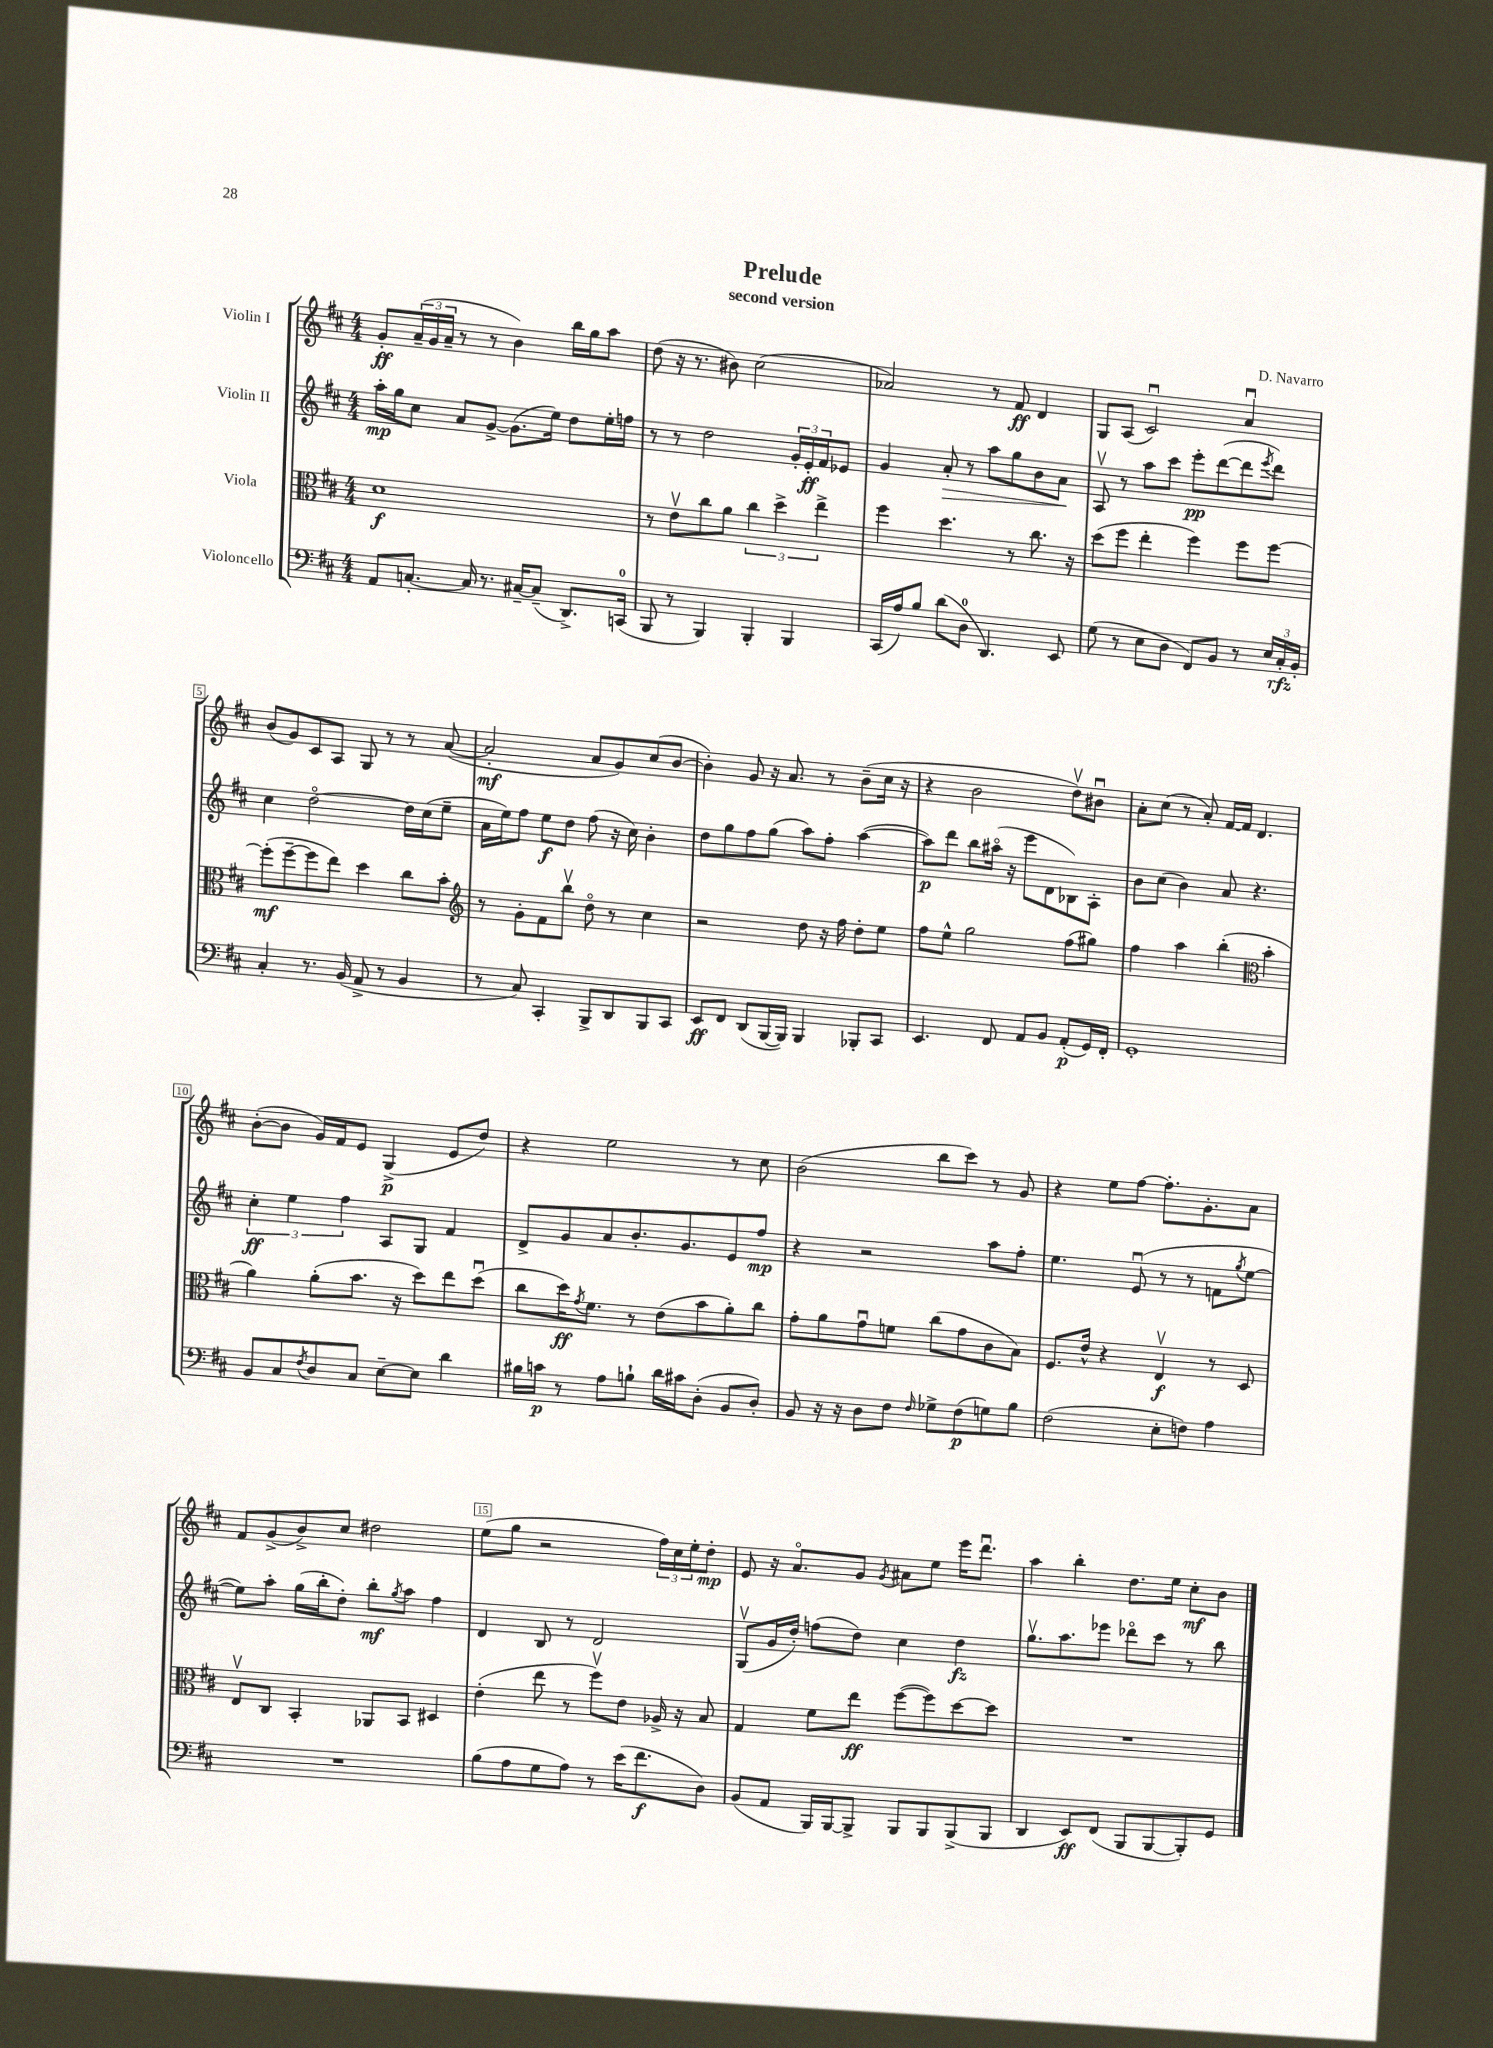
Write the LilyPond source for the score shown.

\header { title = "Prelude" composer = "D. Navarro" subtitle = "second version" }
<<
\new StaffGroup <<
\new Staff = "s0" \with { instrumentName = "Violin I" } {
    \clef treble \key d \major \numericTimeSignature \time 4/4
    g'8-.\ff \tuplet 3/2 { a'16--( g'16 a'16-- } r8 r8 b'4) b''16 g''16 a''8 |
    d''8( r16 r8. bis'8) cis''2( |
    aes'2) r8 fis'8\ff d'4 |
    g8 a8( cis'2\downbow) a'4\downbow |
    b'8( g'8) cis'8 a8 g8 r8 r8 a'8~( |
    a'2-.\mf a'8 g'8) cis''8( b'8~ |
    b'4-.) g'8 r16 a'8. r8 b'8--( cis''16 r16 |
    r4 b'2 d''8\upbow) bis'8\downbow |
    a'8-. cis''8( r8 a'8-.) fis'16~ fis'16 d'4. |
    b'8~-.( b'8 g'16) fis'16 e'8 g4->\p( e'8 d''8) |
    r4 e''2 r8 cis''8 |
    b'2( b''8 cis'''8) r8 g'8 |
    r4 e''8 fis''8~ fis''8.-. g'8.-. a'8 |
    fis'8 g'8->( b'8->) cis''8 dis''2 |
    e''8( g''8 r2 \tuplet 3/2 { fis''16) cis''16 e''16-. } d''8-.\mp |
    e'8 r16 a'8.\flageolet g'8 \acciaccatura { g'8 } ais'8 e''8 e'''16 d'''8.\downbow |
    a''4 b''4-. d''8. e''16 cis''8-.\mf b'8 \bar "|." |
}
\new Staff = "s1" \with { instrumentName = "Violin II" } {
    \clef treble \key d \major \numericTimeSignature \time 4/4
    a''16-.\mp g''16 cis''8 a'8 g'8~-> g'8.( e''16) d''8 e''16-. f''16 |
    r8 r8 d''2 \tuplet 3/2 { g'16-. e'16-.\ff fis'16 } ees'8 |
    g'4 a'8-.\> r8 a''8 g''8 b'8 a'8\! |
    a8\upbow r8 a''8 cis'''8 e'''8-.\pp d'''8~( d'''8 \acciaccatura { e'''8 } d'''8) |
    cis''4 d''2~\flageolet d''16 cis''16( e''8-- |
    a'16 e''16) fis''8 e''8\f d''8 fis''8( r16 cis''16) b'4-. |
    d''8 g''8 fis''8 g''8( a''8) fis''8-. a''4~( |
    a''8\p) d'''8 b''8 ais''16\flageolet( r16 e'''8 d'8 bes8) a8-. |
    b'8 cis''8( b'4) a'8 r4. |
    \tuplet 3/2 { cis''4-.\ff e''4 fis''4 } a8 g8 fis'4 |
    d'8-> g'8 a'8 b'8.-. g'8. e'8 fis''8\mp |
    r4 r2 a''8 fis''8-. |
    e''4. e'8\downbow( r8 r8 f'8 \acciaccatura { g''8 } e''8~ |
    e''8) a''8-. g''16( b''16-. d''8-.) b''8-.\mf \acciaccatura { g''8 } a''8 fis''4 |
    d'4 b8 r8 d'2 |
    g8\upbow( g'16 d''16-.) f''8( d''8) cis''4 d''4\fz |
    g''8.\upbow a''8. ees'''8 des'''8\flageolet cis'''8 r8 b''8 \bar "|." |
}
\new Staff = "s2" \with { instrumentName = "Viola" } {
    \clef alto \key d \major \numericTimeSignature \time 4/4
    d'1\f |
    r8 e'8\upbow cis''8 a'8 \tuplet 3/2 { cis''4 d''4-> e''4-> } |
    fis''4 d''4. r8 cis''8. r16 |
    d''8( fis''8 e''4-. fis''4) fis''8 fis''8~ |
    fis''8-.\mf( fis''8~-- fis''8 e''8) d''4 cis''8 b'8-. |
    \clef treble r8 g'8-. fis'8 b''8\upbow d''8\flageolet r8 cis''4 |
    r2 d''8 r16 fis''16 d''8-. e''8 |
    fis''8 e''8-^ g''2 fis''8( gis''8) |
    fis''4 a''4 b''4-.( \clef alto b'4-. |
    a'4) a'8-.( b'8. r16 d''8) e''8 d''8\downbow( |
    cis''8 d''16\ff) \acciaccatura { g'8 } fis'8. r8 e'8( b'8 a'8-.) cis''8 |
    g'8-. a'8 g'8\downbow f'8 cis''8( g'8 cis'8 b8) |
    fis8. e'16-^ r4 e4\upbow\f r8 d8 |
    e8\upbow cis8 b,4-. aes,8 b,8 dis4 |
    e'4-.( e''8 r8 fis''8\upbow) e'8 aes16-> r16 b8 |
    g4 fis'8 e''8\ff fis''8~( fis''8) d''8~ d''8 |
    R1 \bar "|." |
}
\new Staff = "s3" \with { instrumentName = "Violoncello" } {
    \clef bass \key d \major \numericTimeSignature \time 4/4
    a,8 c8.~-. c16 r8. cis16~-- cis8--( d,8.->) c,16-0( |
    b,,8 r8 b,,4) b,,4-. b,,4 |
    cis,16( a16) b8 d'8( d8-0 d,4.) e,8 |
    g8( r8 e8 d8 fis,8) b,8 r8 \tuplet 3/2 { e16 cis16-.\rfz b,16-. } |
    cis4-. r8. b,16( a,8-> r8 b,4 |
    r8 cis8) cis,4-. b,,8-> d,8 b,,8 cis,8 |
    e,8\ff fis,8 d,8( b,,16~ b,,16) b,,4 bes,,8-. cis,8 |
    e,4. fis,8 a,8 b,8 a,8-.\p( g,16) fis,16-. |
    g,1-. |
    b,8 cis8 \acciaccatura { fis8 } d8 cis8 e8~-- e8 d'4 |
    bis16 c'16\p r8 a8 b8-! d'16 cis'16 d8-.( b,8 d8-.) |
    b,8 r16 r16 d8 fis8 \grace { fis16 } ges8-> fis8\p( g8) b8 |
    fis2( e8-. f8) a4 |
    R1 |
    b8( a8 g8 a8) r8 e'16( fis'8.\f d8) |
    b,8( a,8 b,,16) b,,16~ b,,8-> b,,8 b,,8 b,,8->( b,,8 |
    d,4 e,8\ff) fis,8( b,,8 b,,8~ b,,8-.) g,8 \bar "|." |
}
>>
>>
\layout { \context { \Score \override BarNumber.break-visibility = ##(#f #t #t) barNumberVisibility = #(every-nth-bar-number-visible 5) \override BarNumber.stencil = #(make-stencil-boxer 0.1 0.3 ly:text-interface::print) } }
